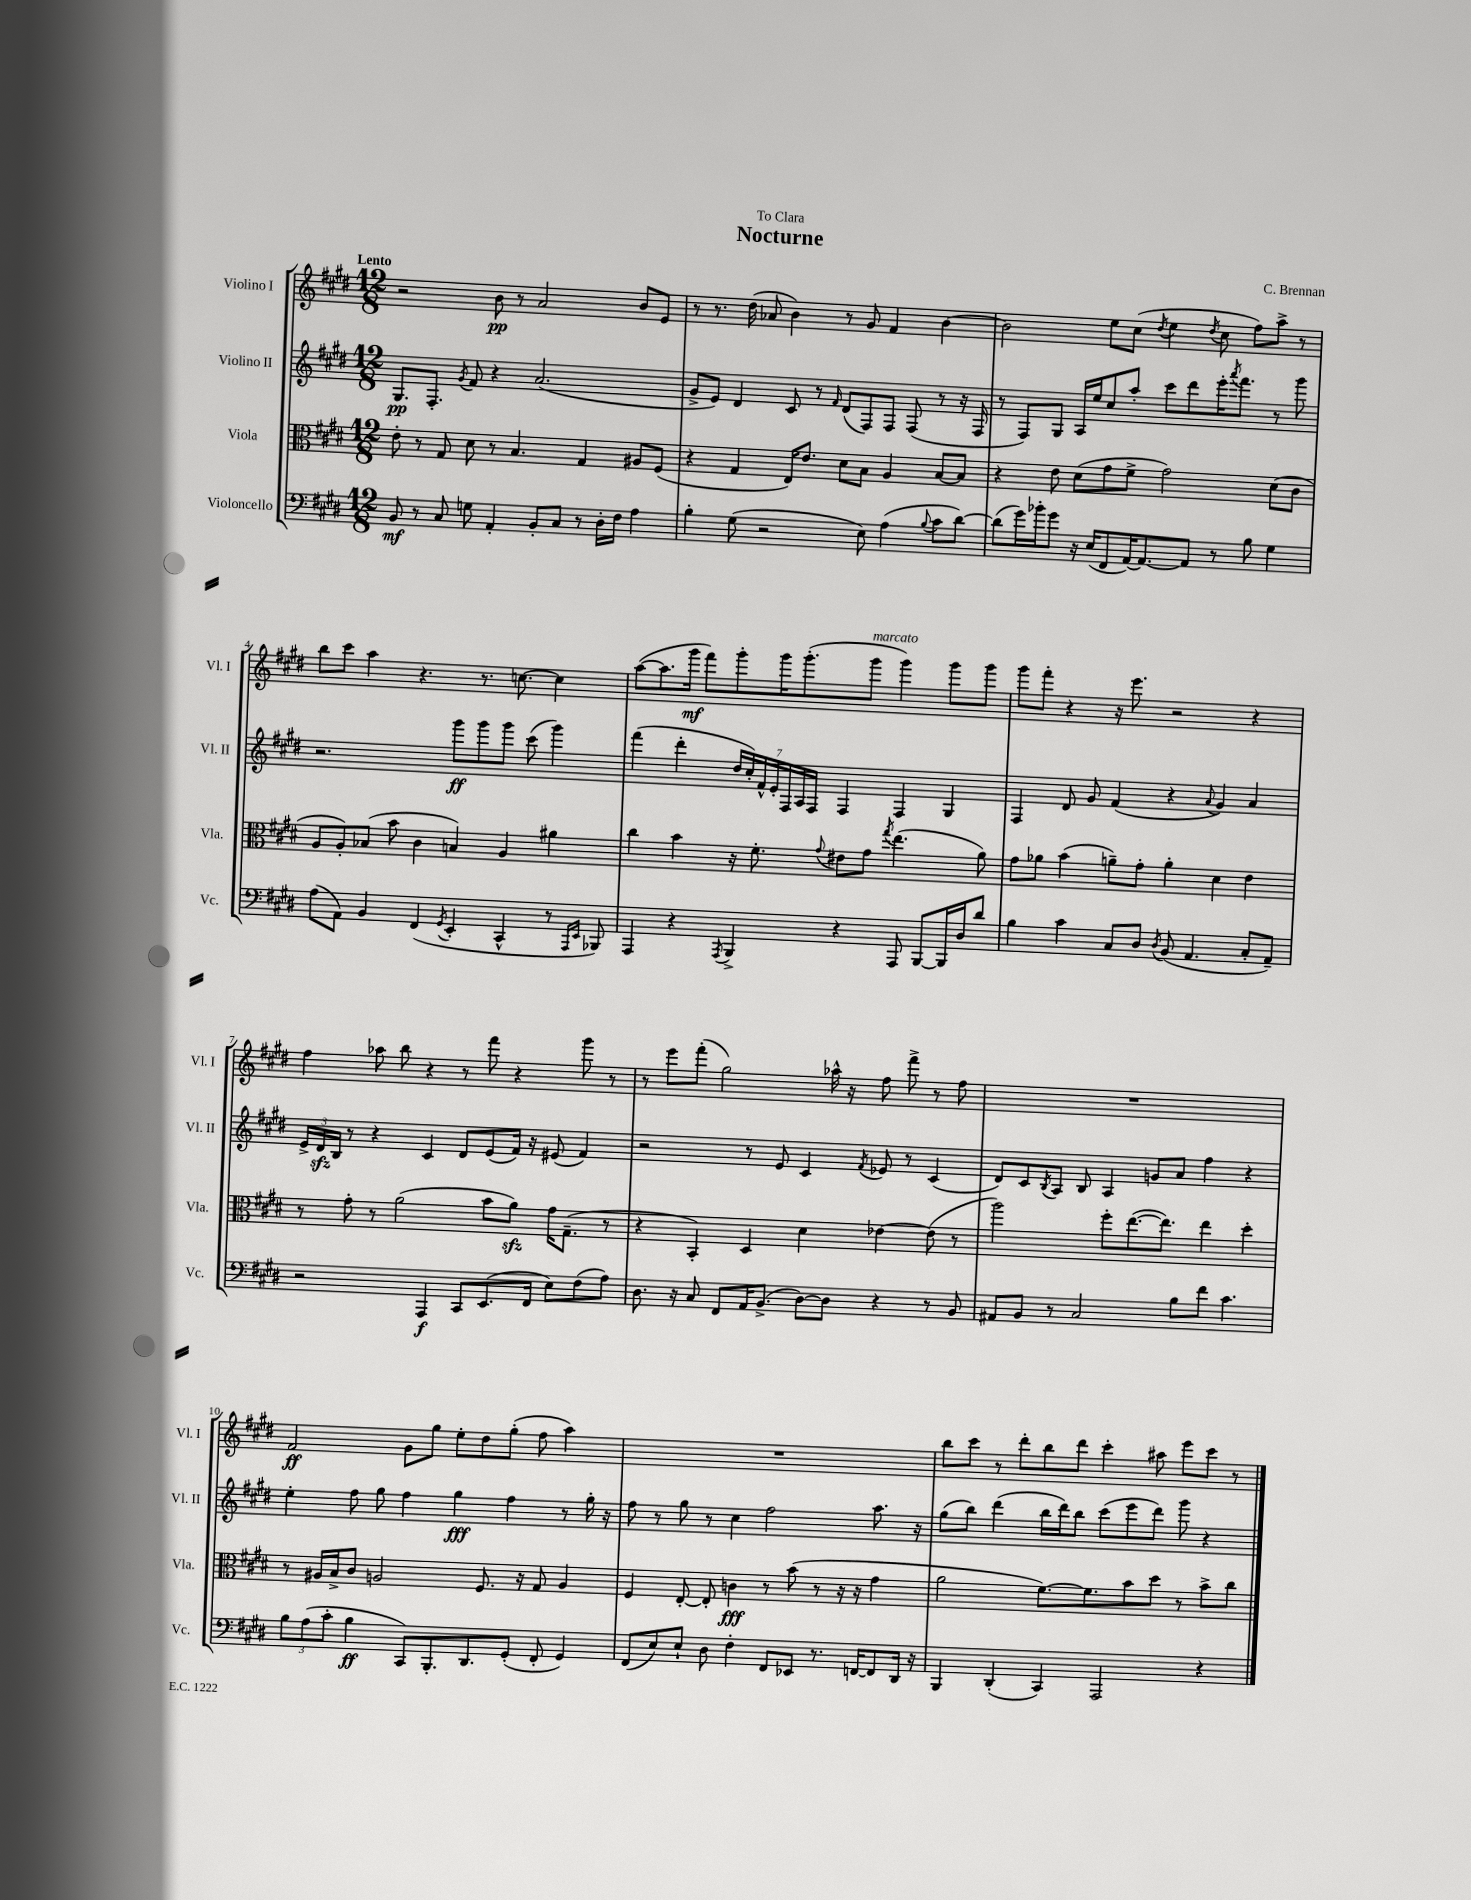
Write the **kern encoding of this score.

**kern	**kern	**kern	**kern
*staff4	*staff3	*staff2	*staff1
*clefF4	*clefC3	*clefG2	*clefG2
*k[f#c#g#d#]	*k[f#c#g#d#]	*k[f#c#g#d#]	*k[f#c#g#d#]
*M12/8	*M12/8	*M12/8	*M12/8
8BB	8e'	8.G#	2r
8r	8r	.	.
.	.	8.F#'	.
8C#	8G#	.	.
.	.	8qg#	.
8G	8d#	8f#	.
4AA'	8r	4r	8b
.	4.B	.	8r
8BB'	.	(2.a	2a
8C#	.	.	.
8r	4G#	.	.
16D#'	.	.	.
16F#	.	.	.
4A	8A#	.	8b
.	(8F#	.	8e
=	=	=	=
4B'	4r	8g#^	8r
.	.	8e)	8.r
(8G#	4G#	4d#	.
.	.	.	(16dd#
2r	.	.	8a-
.	16E)	8c#	4b)
.	8.e	.	.
.	.	8r	.
.	.	16qqf#	.
.	8d#	(8d#	8r
8E)	8B	8F#)	8g#
(4A	4A	8F#	4f#
.	.	(8F#	.
8qqB	.	.	.
8c#	[8B	8r	[4b
[8d#)	8B]	16r	.
.	.	16F#	.
=	=	=	=
(8d#]	4r	8r	2b]
16g#)	.	8F#)	.
16b-'	.	.	.
8g#	8e	8G#	.
16r	(8d#	16A	.
(16E	.	16ee	.
8FF#	8g#	8cc#	8ee
[16AA)	8f#^	8aa'	(8cc#
8.AA_	.	.	.
.	.	.	8qdd#
.	2g#)	8ccc#	4ee
8AA]	.	8ddd#	.
.	.	.	8qdd#
8r	.	16eee'	8cc#
.	.	8qaaa	.
.	.	8.fff#	.
8B	.	.	8ff#)
4G#	(8d#	8r	8aa^
.	8c#	8ggg#	8r
=	=	=	=
(8A	8A	2.r	8bb
8AA)	8A')	.	8ccc#
4BB	(8B-	.	4aa
.	8b	.	.
(4FF#	4c#	.	4.r
8qGG#	.	.	.
4EE'	4B)	8ggg#	.
.	.	8ggg#	8.r
4CC#^^	4A	8ggg#	.
.	.	.	[8.cc
.	.	(8ccc#	.
8r	4a#	4ggg#)	4cc]
16qqAAA	.	.	.
16qqEE	.	.	.
8BBB-)	.	.	.
=	=	=	=
4AAA	4cc#	(4fff#	([8aa
.	.	.	8.aa]
4r	4b	4ddd#'	.
.	.	.	16ggg#
.	.	.	8fff#)
8qAAA	.	.	.
4BBB^	16r	28dd#	8ggg#'
.	.	28cc#')	.
.	8.f#'	.	.
.	.	28f#^^	.
.	.	28e'	.
.	.	.	16ggg#
.	.	28F#	.
.	.	28A	.
.	.	.	(8.ggg#'
.	.	28F#	.
.	8qqg#	.	.
4r	8e#	4F#	.
.	8g#	.	8ggg#
.	8qgg#	.	.
8AAA	(4.ee	4F#	4ggg#)
[8BBB	.	.	.
16BBB]	.	4G#	8ggg#
16D#	.	.	.
8d#	8a)	.	8ggg#
=	=	=	=
4B	8g#	4F#	8ggg#
.	8a-	.	8fff#'
4c#	(4b	8d#	4r
.	.	8g#	.
8C#	8a~)	(4f#	16r
.	.	.	8.eee
8D#	8g#'	.	.
8qD#	.	.	.
(8BB	4a'	4r	2r
4.AA	.	.	.
.	.	8qqa	.
.	4d#	4g#)	.
8C#'	4e	4a	4r
8AA~)	.	.	.
=	=	=	=
2r	8r	24e^	4ff#
.	.	24d#	.
.	.	24B	.
.	8g#'	8r	.
.	8r	4r	8aa-
.	(2a	.	8bb
4AAA	.	4c#	4r
8CC#	.	8d#	8r
(8.EE	8b	(8e	8fff#
.	8a)	16f#)	4r
16FF#	.	16r	.
8E)	16g#	(8e#	.
.	(8.G#~	.	.
(8F#	.	4f#)	8ggg#
8A)	8r	.	8r
=	=	=	=
8.D#	4r	2r	8r
.	.	.	8eee
16r	.	.	.
8C#	4BB')	.	(8fff#'
8FF#	.	.	2gg#)
16AA	4D#	8r	.
(8.BB^	.	.	.
.	.	8e	.
[8D#)	4d#	4c#	.
8D#]	.	.	16aa-^^
.	.	.	16r
.	.	8qf#	.
4r	[4e-	8e-	8ff#
.	.	8r	8fff#^
8r	(8e-]	(4c#	8r
8BB	8r	.	8ff#
=	=	=	=
8AA#	2aa)	8d#)	1.r
8BB	.	8c#	.
.	.	8qB	.
8r	.	8A	.
2C#	.	8B	.
.	8ff#'	4A	.
.	([8.ee	.	.
.	.	8g	.
.	8.ee])	.	.
8B	.	8a	.
8f#	4ee	4ff#	.
4.c#	.	.	.
.	4dd#'	4r	.
=	=	=	=
12B	8r	4ee'	2f#
(12A	.	.	.
.	16A#	.	.
12c#'	.	.	.
.	16B^	.	.
4B	8c#	8ff#	.
.	2A	8gg#	.
8CC#)	.	4ff#	8g#
8.BBB'	.	.	8gg#
.	.	4gg#	8ee'
8.DD#	.	.	.
.	8.F#	.	8dd#
(8GG#'	.	4ff#	(8gg#'
.	16r	.	.
8FF#'	8G#	.	8ff#
4GG#)	4A	8r	4aa)
.	.	16gg#'	.
.	.	16r	.
=	=	=	=
(8FF#	4F#	8ff#	1.r
8E)	.	8r	.
8E`	[8E'	8gg#	.
8D#	8E']	8r	.
4F#'	4c	4cc#	.
8FF#	8r	2ff#	.
8EE-	(8b	.	.
8.r	8r	.	.
.	16r	.	.
[16FF	16r	.	.
8FF]	4g#	8.aa	.
16DD#	.	.	.
16r	.	16r	.
=	=	=	=
4BBB	2a	(8gg#	8bb
.	.	8bb)	8ccc#
(4DD#'	.	(4ddd#	8r
.	.	.	8ddd#'
4CC#)	[8.f#)	16bb	8bb
.	.	16ddd#)	.
.	.	8bb	8ddd#
.	8.f#]	.	.
2AAA	.	(8ccc#	4ccc#'
.	8b	8eee	.
.	8dd#	8ddd#)	8aa#
.	8r	8ggg#	8eee
4r	8b^	4r	8ccc#
.	8cc#	.	8r
==	==	==	==
*-	*-	*-	*-
